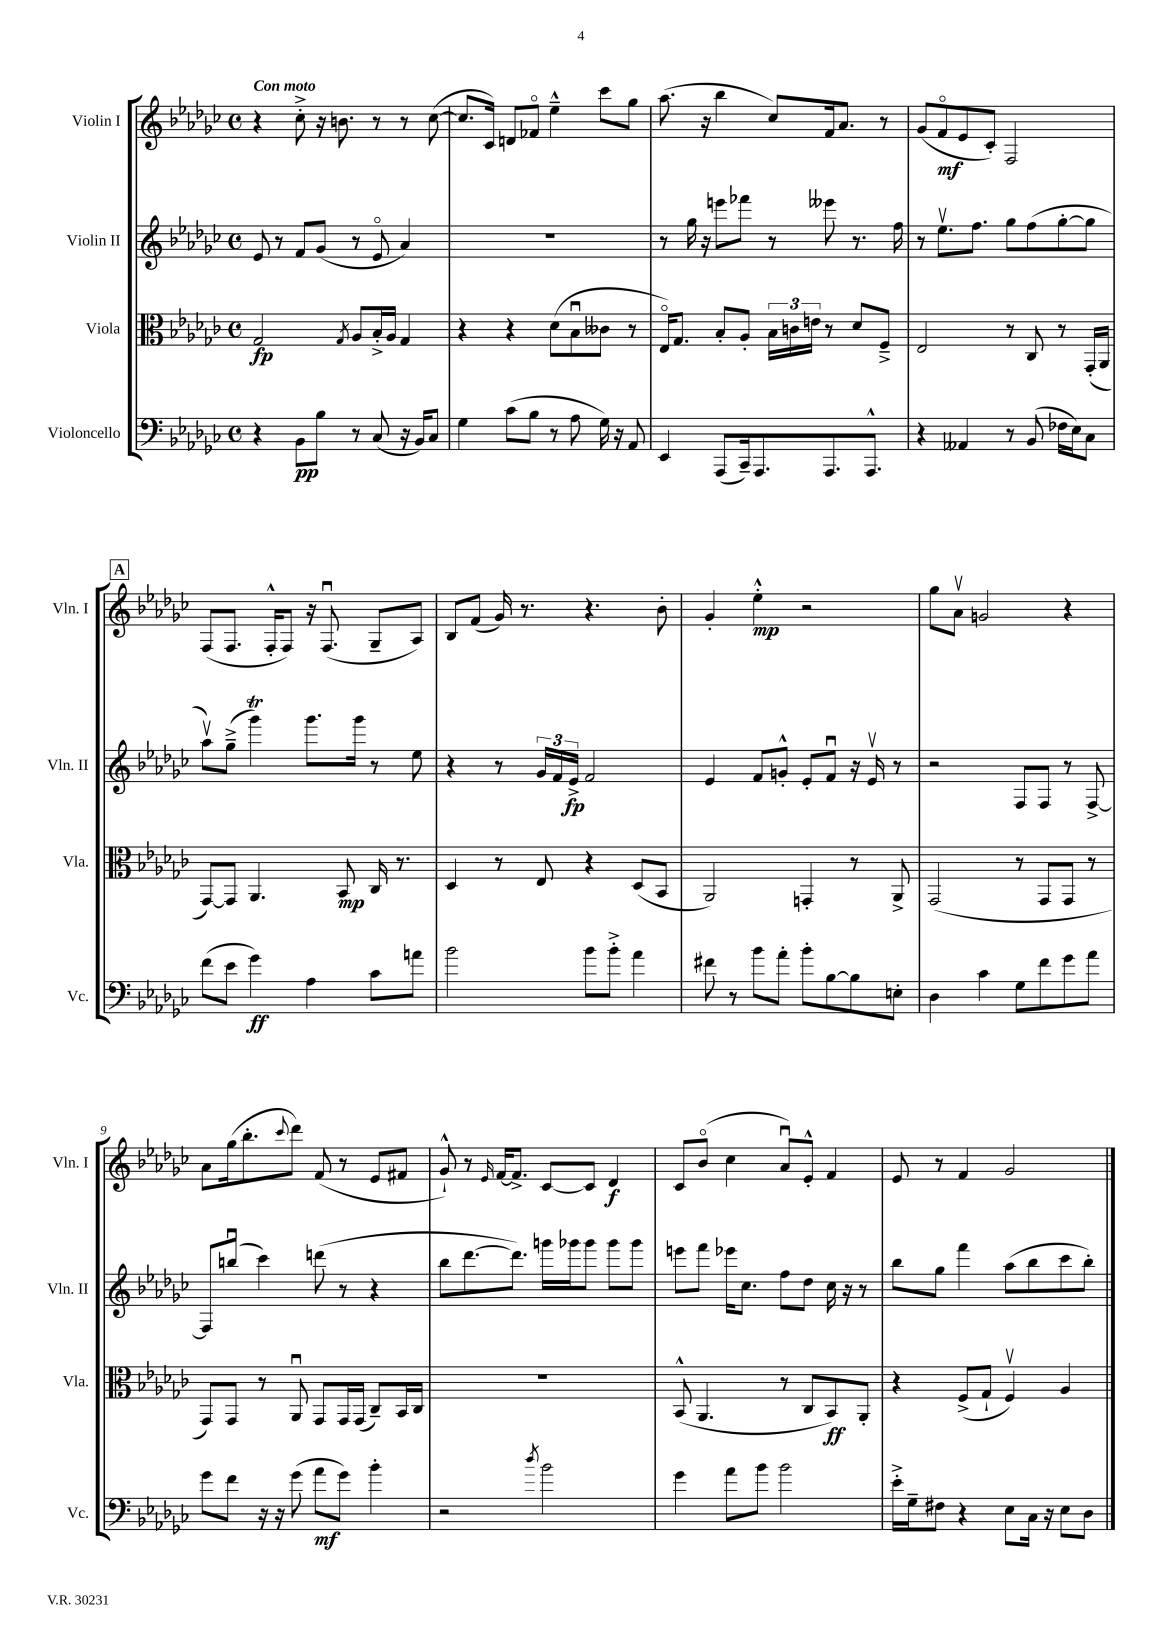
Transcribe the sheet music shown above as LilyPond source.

<<
\new StaffGroup <<
\new Staff = "s0" \with { instrumentName = "Violin I" shortInstrumentName = "Vln. I" } {
    \clef treble \key ges \major \defaultTimeSignature \time 4/4 \tempo "Con moto"
    r4 ces''8-.-> r16 b'8. r8 r8 ces''8~( |
    ces''8. ces'16) d'8 fes'8\flageolet ees''4---^ ces'''8 ges''8 |
    aes''8.( r16 bes''4 ces''8) f'16 aes'8. r8 |
    ges'8( f'8\flageolet\mf ees'8 ces'8-.) f2 |
    \mark \markup { \box "A" } f8( f8. f16-.-^ f8) r16 f8.\downbow( ges8-- aes8) |
    bes8 f'8( ges'16) r8. r4. bes'8-. |
    ges'4-. ees''4-.-^\mp r2 |
    ges''8 aes'8\upbow g'2 r4 |
    aes'8 ges''16( bes''8.-. \appoggiatura { ces'''8 } des'''8) f'8( r8 ees'8 fis'8 |
    ges'8-!-^) r8 \grace { ees'16 } f'16~ f'8.-> ces'8~ ces'8 des'4\f |
    ces'8 bes'8\flageolet( ces''4 aes'8\downbow) ees'8-.-^ f'4 |
    ees'8 r8 f'4 ges'2 \bar "|." |
}
\new Staff = "s1" \with { instrumentName = "Violin II" shortInstrumentName = "Vln. II" } {
    \clef treble \key ges \major \defaultTimeSignature \time 4/4
    ees'8 r8 f'8 ges'8( r8 ees'8\flageolet aes'4) |
    R1 |
    r8 ges''16 r16 e'''8 fes'''8 r8 eeses'''8 r8. f''16 |
    r8 ees''8.\upbow f''8. ges''8 f''8( ges''8~-. ges''8 |
    \mark \markup { \box "A" } aes''8\upbow) ges''8--->( ges'''4\trill) ges'''8. ges'''16 r8 ees''8 |
    r4 r8 \tuplet 3/2 { ges'16 f'16 ees'16->\fp } f'2 |
    ees'4 f'8 g'8-.-^ ees'8-. f'8\downbow r16 ees'16\upbow r8 |
    r2 f8 f8 r8 f8~-> |
    f8 b''8\downbow( ces'''4) d'''8( r8 r4 |
    bes''8 des'''8.~ des'''8.) g'''16 ges'''16 ges'''8 ges'''8 ges'''8 |
    e'''8 f'''8 ees'''16 ces''8. f''8 des''8 ces''16 r16 r8 |
    bes''8 ges''8 f'''4 aes''8( bes''8 ces'''8 bes''8-.) \bar "|." |
}
\new Staff = "s2" \with { instrumentName = "Viola" shortInstrumentName = "Vla." } {
    \clef alto \key ges \major \defaultTimeSignature \time 4/4
    ges2\fp \acciaccatura { ges8 } aes8 bes16-.-> aes16 ges4 |
    r4 r4 des'8( bes8\downbow ceses'8 r8 |
    ees16\flageolet) ges8. bes8-. aes8-. \tuplet 3/2 { bes16 c'16 e'16 } r8 des'8 f8---> |
    ees2 r8 ces8 r8 ges,16-.( aes,16 |
    \mark \markup { \box "A" } ges,8~) ges,8 aes,4. bes,8\mp ces16 r8. |
    des4 r8 ees8 r4 des8( bes,8 |
    aes,2) g,4-. r8 aes,8-> |
    ges,2( r8 ges,8 ges,8 r8 |
    ges,8) ges,8 r8 aes,8\downbow ges,8 ges,16 ges,16( ces8--) bes,16 ces16 |
    R1 |
    bes,8-^( aes,4. r8 ces8 bes,8\ff) aes,8-. |
    r4 f8->( ges8-! f4\upbow) aes4 \bar "|." |
}
\new Staff = "s3" \with { instrumentName = "Violoncello" shortInstrumentName = "Vc." } {
    \clef bass \key ges \major \defaultTimeSignature \time 4/4
    r4 bes,8\pp bes8 r8 ces8( r16 bes,16) ces8 |
    ges4 ces'8( bes8 r8 aes8 ges16) r16 aes,8 |
    ees,4 aes,,8( ces,16--) aes,,8. aes,,8. aes,,8.-^ |
    r4 aeses,4 r8 bes,8( fes16 ees16) ces8 |
    \mark \markup { \box "A" } f'8( ees'8 ges'4\ff) aes4 ces'8 a'8 |
    bes'2 bes'8 bes'8-.-> aes'4 |
    fis'8 r8 bes'8 aes'8-. bes'8-. bes8~ bes8 e8-. |
    des4 ces'4 ges8 f'8 ges'8 aes'8 |
    ges'8 f'8 r16 r16 ges'8( aes'8\mf ges'8) bes'4-. |
    r2 \acciaccatura { des''8 } bes'2 |
    ges'4 aes'8 bes'8 bes'2 |
    ees'16-.-> ges16-- fis8 r4 ees8 ces16 r16 ees8 des8 \bar "|." |
}
>>
>>
